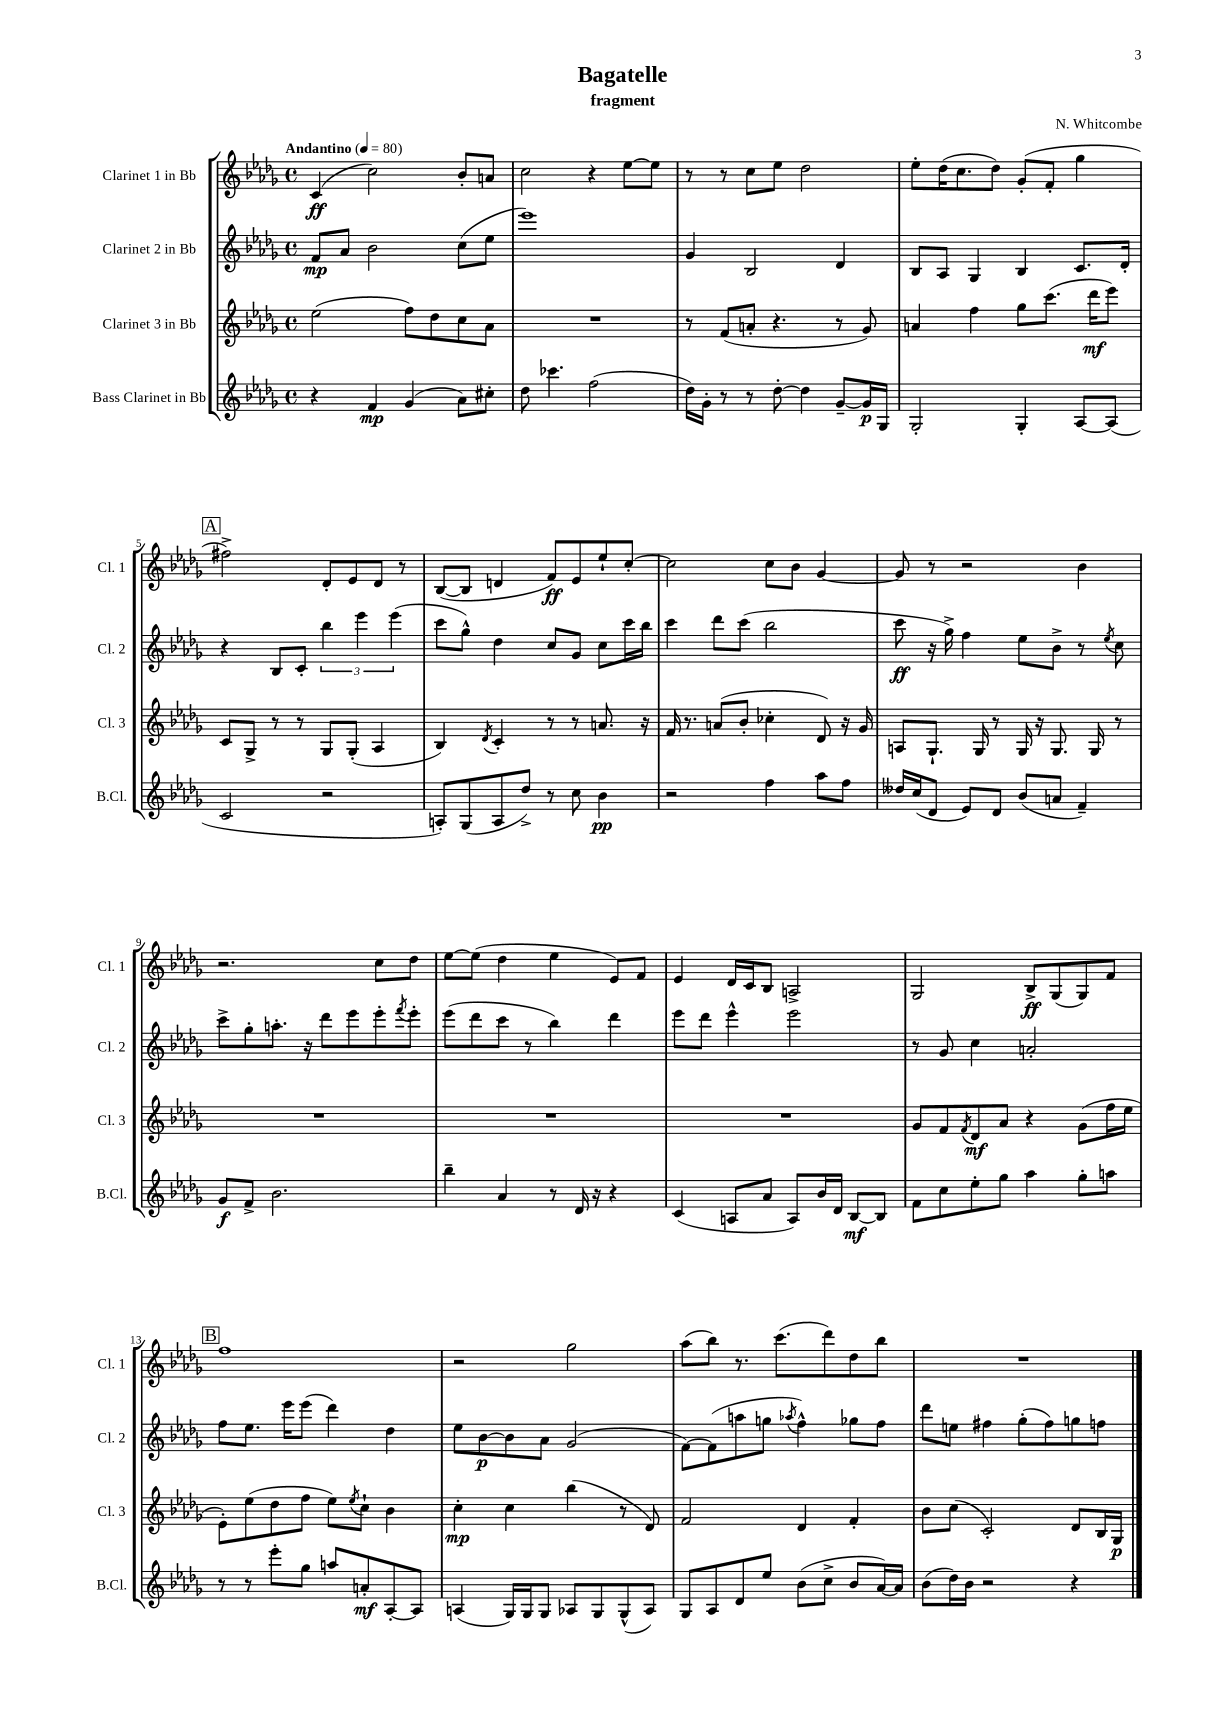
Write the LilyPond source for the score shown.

\header { title = "Bagatelle" composer = "N. Whitcombe" subtitle = "fragment" }
<<
\new StaffGroup <<
\new Staff = "s0" \with { instrumentName = "Clarinet 1 in Bb" shortInstrumentName = "Cl. 1" } {
    \clef treble \key des \major \defaultTimeSignature \time 4/4 \tempo "Andantino" 4 = 80
    c'4\ff( c''2) bes'8-. a'8 |
    c''2 r4 ees''8~ ees''8 |
    r8 r8 c''8 ees''8 des''2 |
    ees''8-. des''16( c''8. des''8) ges'8-.( f'8-. ges''4 |
    \mark \markup { \box "A" } fis''2->) des'8-. ees'8 des'8 r8 |
    bes8~( bes8 d'4 f'8\ff) ees'8 ees''8-! c''8~-. |
    c''2 c''8 bes'8 ges'4~ |
    ges'8 r8 r2 bes'4 |
    r2. c''8 des''8 |
    ees''8~ ees''8( des''4 ees''4 ees'8) f'8 |
    ees'4 des'16 c'16 bes8 a2-> |
    ges2 bes8->\ff ges8( ges8) f'8 |
    \mark \markup { \box "B" } f''1 |
    r2 ges''2 |
    aes''8( bes''8) r8. c'''8.( des'''8) des''8 bes''8 |
    R1 \bar "|." |
}
\new Staff = "s1" \with { instrumentName = "Clarinet 2 in Bb" shortInstrumentName = "Cl. 2" } {
    \clef treble \key des \major \defaultTimeSignature \time 4/4
    f'8\mp aes'8 bes'2 c''8( ees''8 |
    ees'''1) |
    ges'4 bes2 des'4 |
    bes8 aes8 ges4 bes4 c'8. des'16-. |
    \mark \markup { \box "A" } r4 bes8 c'8-. \tuplet 3/2 { bes''4 ees'''4 ees'''4( } |
    c'''8 ges''8-^) des''4 c''8 ges'8 c''8 c'''16 bes''16 |
    c'''4 des'''8 c'''8( bes''2 |
    c'''8\ff r16 ges''16->) f''4 ees''8 bes'8-> r8 \acciaccatura { ees''8 } c''8 |
    c'''8-> ges''8-. a''8.-. r16 des'''8 ees'''8 ees'''8-. \acciaccatura { f'''8 } ees'''8-. |
    ees'''8( des'''8 c'''8 r8 bes''4) des'''4 |
    ees'''8 des'''8 ees'''4-^ ees'''2 |
    r8 ges'8 c''4 a'2-. |
    \mark \markup { \box "B" } f''8 ees''8. ees'''16 ees'''8( des'''4) des''4 |
    ees''8 bes'8~\p bes'8 aes'8 ges'2( |
    f'8~) f'8( a''8 g''8 \acciaccatura { aes''8 } f''4-^) ges''8 f''8 |
    des'''8 e''8 fis''4 ges''8-.( fis''8) g''8 f''8 \bar "|." |
}
\new Staff = "s2" \with { instrumentName = "Clarinet 3 in Bb" shortInstrumentName = "Cl. 3" } {
    \clef treble \key des \major \defaultTimeSignature \time 4/4
    ees''2( f''8) des''8 c''8 aes'8 |
    R1 |
    r8 f'8( a'8-. r4. r8 ges'8) |
    a'4 f''4 ges''8 c'''8.( des'''16\mf ees'''8) |
    \mark \markup { \box "A" } c'8 ges8-> r8 r8 ges8 ges8-.( aes4 |
    bes4) \acciaccatura { des'8 } c'4-. r8 r8 a'8. r16 |
    f'16 r8. a'8( bes'8-. ces''4-. des'8) r16 ges'16 |
    a8 ges8.-! ges16 r8 ges16 r16 ges8. ges16 r8 |
    R1 |
    R1 |
    R1 |
    ges'8 f'8 \acciaccatura { f'8 } des'8\mf aes'8 r4 ges'8( f''16 ees''16 |
    \mark \markup { \box "B" } ees'8-.) ees''8( des''8 f''8 ees''8) \acciaccatura { ees''8 } c''8-! bes'4 |
    c''4-.\mp c''4 bes''4( r8 des'8) |
    f'2 des'4 f'4-. |
    bes'8 c''8( c'2-.) des'8 bes16 ges16\p \bar "|." |
}
\new Staff = "s3" \with { instrumentName = "Bass Clarinet in Bb" shortInstrumentName = "B.Cl." } {
    \clef treble \key des \major \defaultTimeSignature \time 4/4
    r4 f'4\mp ges'4( aes'8) cis''8-. |
    des''8 ces'''4. f''2( |
    des''16) ges'16-. r8 r8 des''8~-. des''4 ges'8~-- ges'16\p ges16 |
    ges2-. ges4-. aes8~ aes8( |
    \mark \markup { \box "A" } c'2 r2 |
    a8-.) ges8( a8 des''8->) r8 c''8 bes'4\pp |
    r2 f''4 aes''8 f''8 |
    deses''16 c''16( des'8 ees'8) des'8 bes'8( a'8 f'4--) |
    ges'8\f f'8-> bes'2. |
    bes''4-- aes'4 r8 des'16 r16 r4 |
    c'4( a8 aes'8 a8) bes'16 des'16 bes8~\mf bes8 |
    f'8 c''8 ees''8-. ges''8 aes''4 ges''8-. a''8 |
    \mark \markup { \box "B" } r8 r8 ees'''8-. ges''8 a''8 a'8-.\mf aes8~-. aes8 |
    a4( ges16) ges16 ges8 aes8 ges8 ges8-^( aes8) |
    ges8 aes8 des'8 ees''8 bes'8( c''8-> bes'8 aes'16~) aes'16 |
    bes'8( des''16) bes'16 r2 r4 \bar "|." |
}
>>
>>
